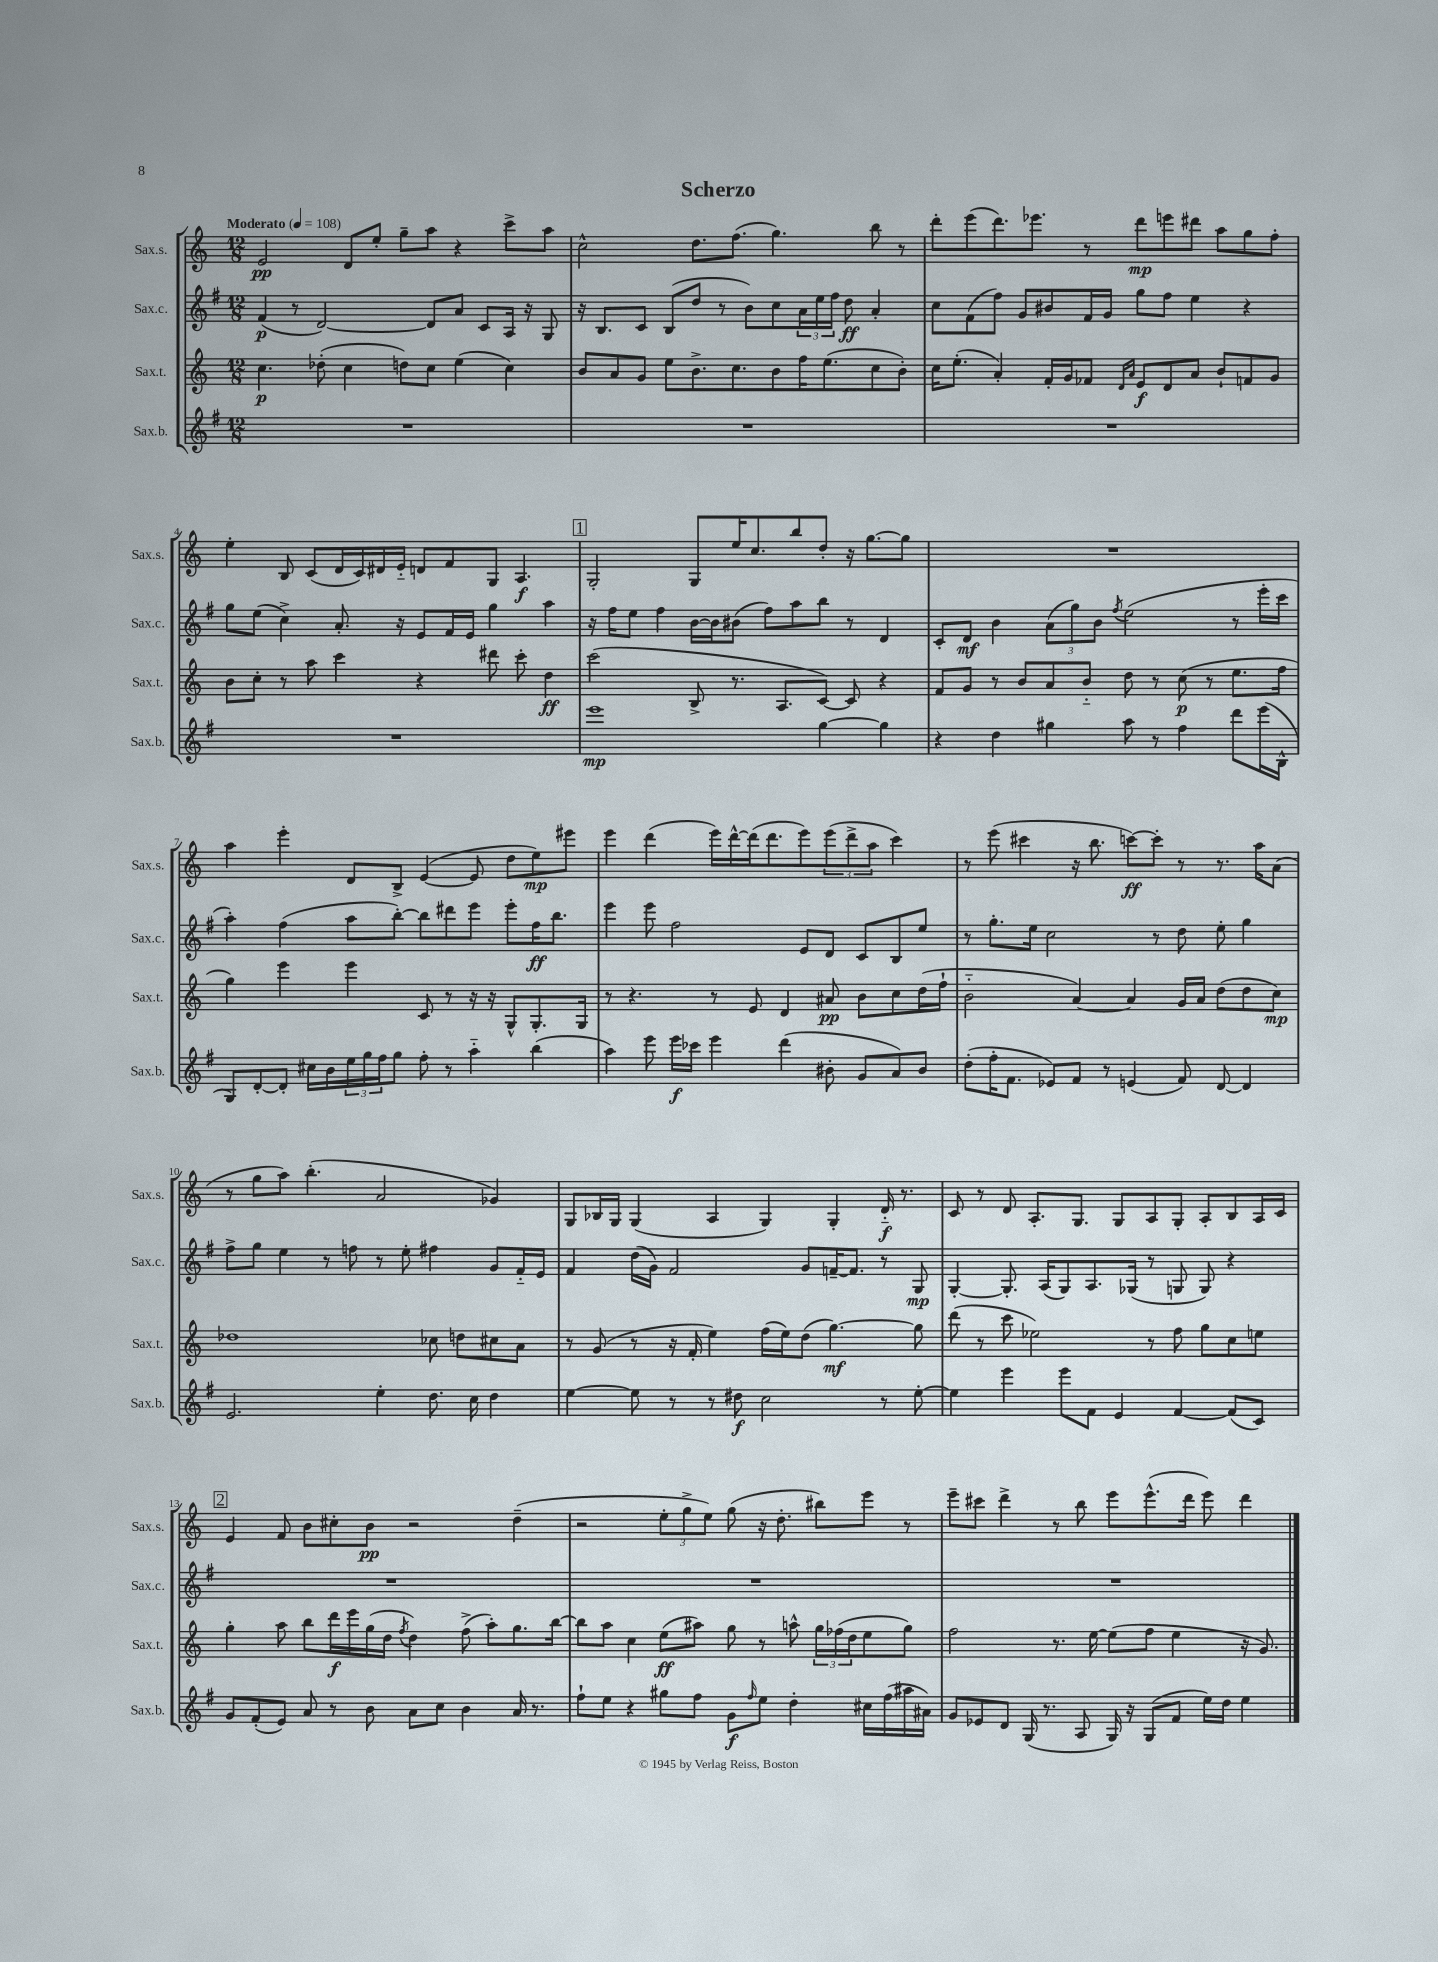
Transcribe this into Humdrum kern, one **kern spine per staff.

**kern	**kern	**kern	**kern
*staff4	*staff3	*staff2	*staff1
*clefG2	*clefG2	*clefG2	*clefG2
*k[f#]	*k[]	*k[f#]	*k[]
*M12/8	*M12/8	*M12/8	*M12/8
*MM108	*MM108	*MM108	*MM108
1.r	4.cc	(4f#	2e
.	.	8r	.
.	(8dd-'	[2d)	.
.	4cc	.	8d
.	.	.	8ee'
.	8dd)	.	8gg~
.	8cc	8d]	8aa
.	(4ee	8a	4r
.	.	8c	.
.	4cc)	16A	8ccc^
.	.	16r	.
.	.	8G	8aa
=	=	=	=
1.r	8b	16r	2cc^^
.	.	8.B	.
.	8a	.	.
.	8g	8c	.
.	8ee	(8B	.
.	8.b^	8dd	8.dd
.	.	8r	.
.	8.cc	.	(8.ff
.	.	8b)	.
.	8b	8cc	4.gg)
.	16ff	24a	.
.	.	24ee	.
.	(8.ee	.	.
.	.	24ff#	.
.	.	8dd	.
.	8cc	4a'	8bb
.	8b')	.	8r
=	=	=	=
1.r	16cc	8cc	8ddd'
.	(8.ee'	.	.
.	.	(8f#	(8eee
.	4a')	8ff#)	8.ddd)
.	.	8g	.
.	.	.	8.eee-
.	16f'	8b#	.
.	16g	.	.
.	8f-	16f#	8r
.	.	16g	.
.	16qqd	.	.
.	16qqa	.	.
.	8e	8gg	8ddd
.	8d	8ff#	8eee
.	8a	4ee	8ddd#
.	8b`	.	8aa
.	8f	4r	8gg
.	8g	.	8ff'
=	=	=	=
1.r	8b	8gg	4ee'
.	8cc'	(8ee	.
.	8r	4cc^)	8B
.	8aa	.	(8c
.	4ccc	8.a'	16d
.	.	.	16c)
.	.	.	16d#
.	.	16r	16e'~
.	4r	8e	8d
.	.	16f#	8f
.	.	16e	.
.	8ddd#	4gg	8G
.	8ccc'	.	4.A
.	4dd	4aa	.
=	=	=	=
1eee	(2ccc	16r	2G'
.	.	16ff#	.
.	.	8ee	.
.	.	4ff#	.
.	8B^	[16b	8G
.	.	16b]	.
.	8.r	(8b#	16ee
.	.	.	8.cc
.	.	8ff#)	.
.	8.A	.	.
.	.	8aa	8bb
[4gg	[8c)	8bb	8dd'
.	8c]	8r	16r
.	.	.	[8.gg
4gg]	4r	4d	.
.	.	.	8gg]
=	=	=	=
4r	8f	8c'	1.r
.	8g	8d	.
4dd	8r	4b	.
.	8b	.	.
4gg#	8a	(12a	.
.	.	12gg)	.
.	8b'~	.	.
.	.	12b	.
.	.	8qff#	.
8aa	8dd	(2ee	.
8r	8r	.	.
4ff#	(8cc	.	.
.	8r	.	.
8ddd	8.ee	8r	.
(16eee	.	16eee'	.
16B^^	16ff	16ccc	.
=	=	=	=
8G)	4gg)	4aa')	4aa
[8d'	.	.	.
8d']	4eee	(4ff#	4eee'
16cc#	.	.	.
16b	.	.	.
24ee	4eee	8aa	8d
24gg	.	.	.
24ff#	.	.	.
8gg	.	[8bb')	8B^
8ff#'	8c	8bb]	([4e
8r	8r	8ddd#	.
4aa'~	16r	8eee	8e]
.	16r	.	.
.	8G^^	8eee'	8dd
(4bb	8.G'	16ff#	8ee)
.	.	8.bb	.
.	.	.	8eee#
.	16G	.	.
=	=	=	=
4aa)	8r	4eee	4eee
.	4.r	.	.
8eee	.	8eee	(4ddd
16eee	.	2ff#	.
16ccc-	.	.	.
4eee	8r	.	16eee)
.	.	.	[16ddd^^
.	8e	.	(16ddd]
.	.	.	8.ddd
(4ddd	4d	.	.
.	.	8e	8eee)
8b#'	8a#	8d	(12eee
.	.	.	12ddd^
8g	8b	8c	.
.	.	.	12aa
8a)	8cc	8B	4ccc)
8b#	(16dd	8ee	.
.	16ff`	.	.
=	=	=	=
(8dd'	2b'~	8r	8r
16ff#'	.	8.gg'	(8eee
8.f#	.	.	.
.	.	.	4ccc#
.	.	16ee	.
8e-)	.	2cc	.
8f#	[4a)	.	16r
.	.	.	8.bb
8r	.	.	.
(4e	4a]	.	[8ccc)
.	.	8r	8ccc']
8f#)	16g	8dd	8r
.	16a	.	.
[8d	(8dd	8ee'	8.r
4d]	8dd	4gg	.
.	.	.	16aa
.	8cc)	.	(8a
=	=	=	=
2.e	1dd-	8ff#^	8r
.	.	8gg	8gg
.	.	4ee	8aa)
.	.	.	(4.bb'
.	.	8r	.
.	.	8ff	.
4ee'	.	8r	2a
.	.	8ee'	.
8.dd	8cc-	4ff#	.
.	8dd	.	.
16cc	.	.	.
4dd	8cc#	8g	4g-)
.	8a	16f#'~	.
.	.	16e	.
=	=	=	=
[4ee	8r	4f#	8G
.	(8g	.	16B-
.	.	.	16G
8ee]	8r	(16dd	(4G
.	.	16g)	.
8r	16r	2f#	.
.	16f'	.	.
8r	4ee)	.	4A
8dd#	.	.	.
2cc	(16ff	.	4G)
.	16ee)	.	.
.	(8dd	8g	.
.	[4.gg)	[16f~	4G'
.	.	8.f]	.
8r	.	8r	16d'~
.	.	.	8.r
[8ee'	8gg]	8G	.
=	=	=	=
4ee]	(8ddd	[4G'	8c
.	8r	.	8r
4eee	8ccc	8.G']	8d
.	2ee-)	.	8.A'
.	.	(16A	.
8eee	.	8G)	.
.	.	.	8.G
8f#	.	8.A	.
4e	.	.	8G
.	.	(16G-	.
.	8r	8r	8A
[4f#	8ff	8G	8G'
.	8gg	8G)	8A'
(8f#]	8cc	4r	8B
8c)	8ee	.	16A
.	.	.	16c
=	=	=	=
8g	4gg'	1.r	4e
(8f#'	.	.	.
8e)	8aa	.	8f
8a	8bb	.	8b
8r	16ddd	.	8cc#'
.	16eee	.	.
8b	(16gg	.	8b
.	16dd	.	.
.	8qff	.	.
8a	4dd)	.	2r
8cc	.	.	.
4b	(8ff^	.	.
.	8aa')	.	.
16a	8.gg	.	(4dd~
8.r	.	.	.
.	[16bb	.	.
=	=	=	=
8ff#`	8bb]	1.r	2r
8ee	8aa	.	.
4r	4cc	.	.
8gg#	(8ee	.	12ee'
.	.	.	12gg^
8ff#	8aa#)	.	.
.	.	.	12ee)
8g	8gg	.	(8gg
16qqff#	.	.	.
8ee	8r	.	16r
.	.	.	8.dd'
4dd'	8aa^^	.	.
.	24gg	.	8bb#)
.	(24ff-	.	.
.	24dd	.	.
16cc#	8ee	.	8eee
(16ff#	.	.	.
16aa#	8gg)	.	8r
16a#)	.	.	.
=	=	=	=
8g	2ff	1.r	8eee~
8e-	.	.	8ccc#
8d	.	.	4ddd^
(16G	.	.	.
8.r	.	.	.
.	8.r	.	8r
8A	.	.	8bb
.	[16ee	.	.
16G)	(8ee]	.	8eee
16r	.	.	.
(8G	8ff	.	(8.eee^^
8f#	4ee	.	.
.	.	.	16ddd
16ee)	.	.	8eee)
16dd	.	.	.
4ee	16r	.	4ddd
.	8.g)	.	.
==	==	==	==
*-	*-	*-	*-
